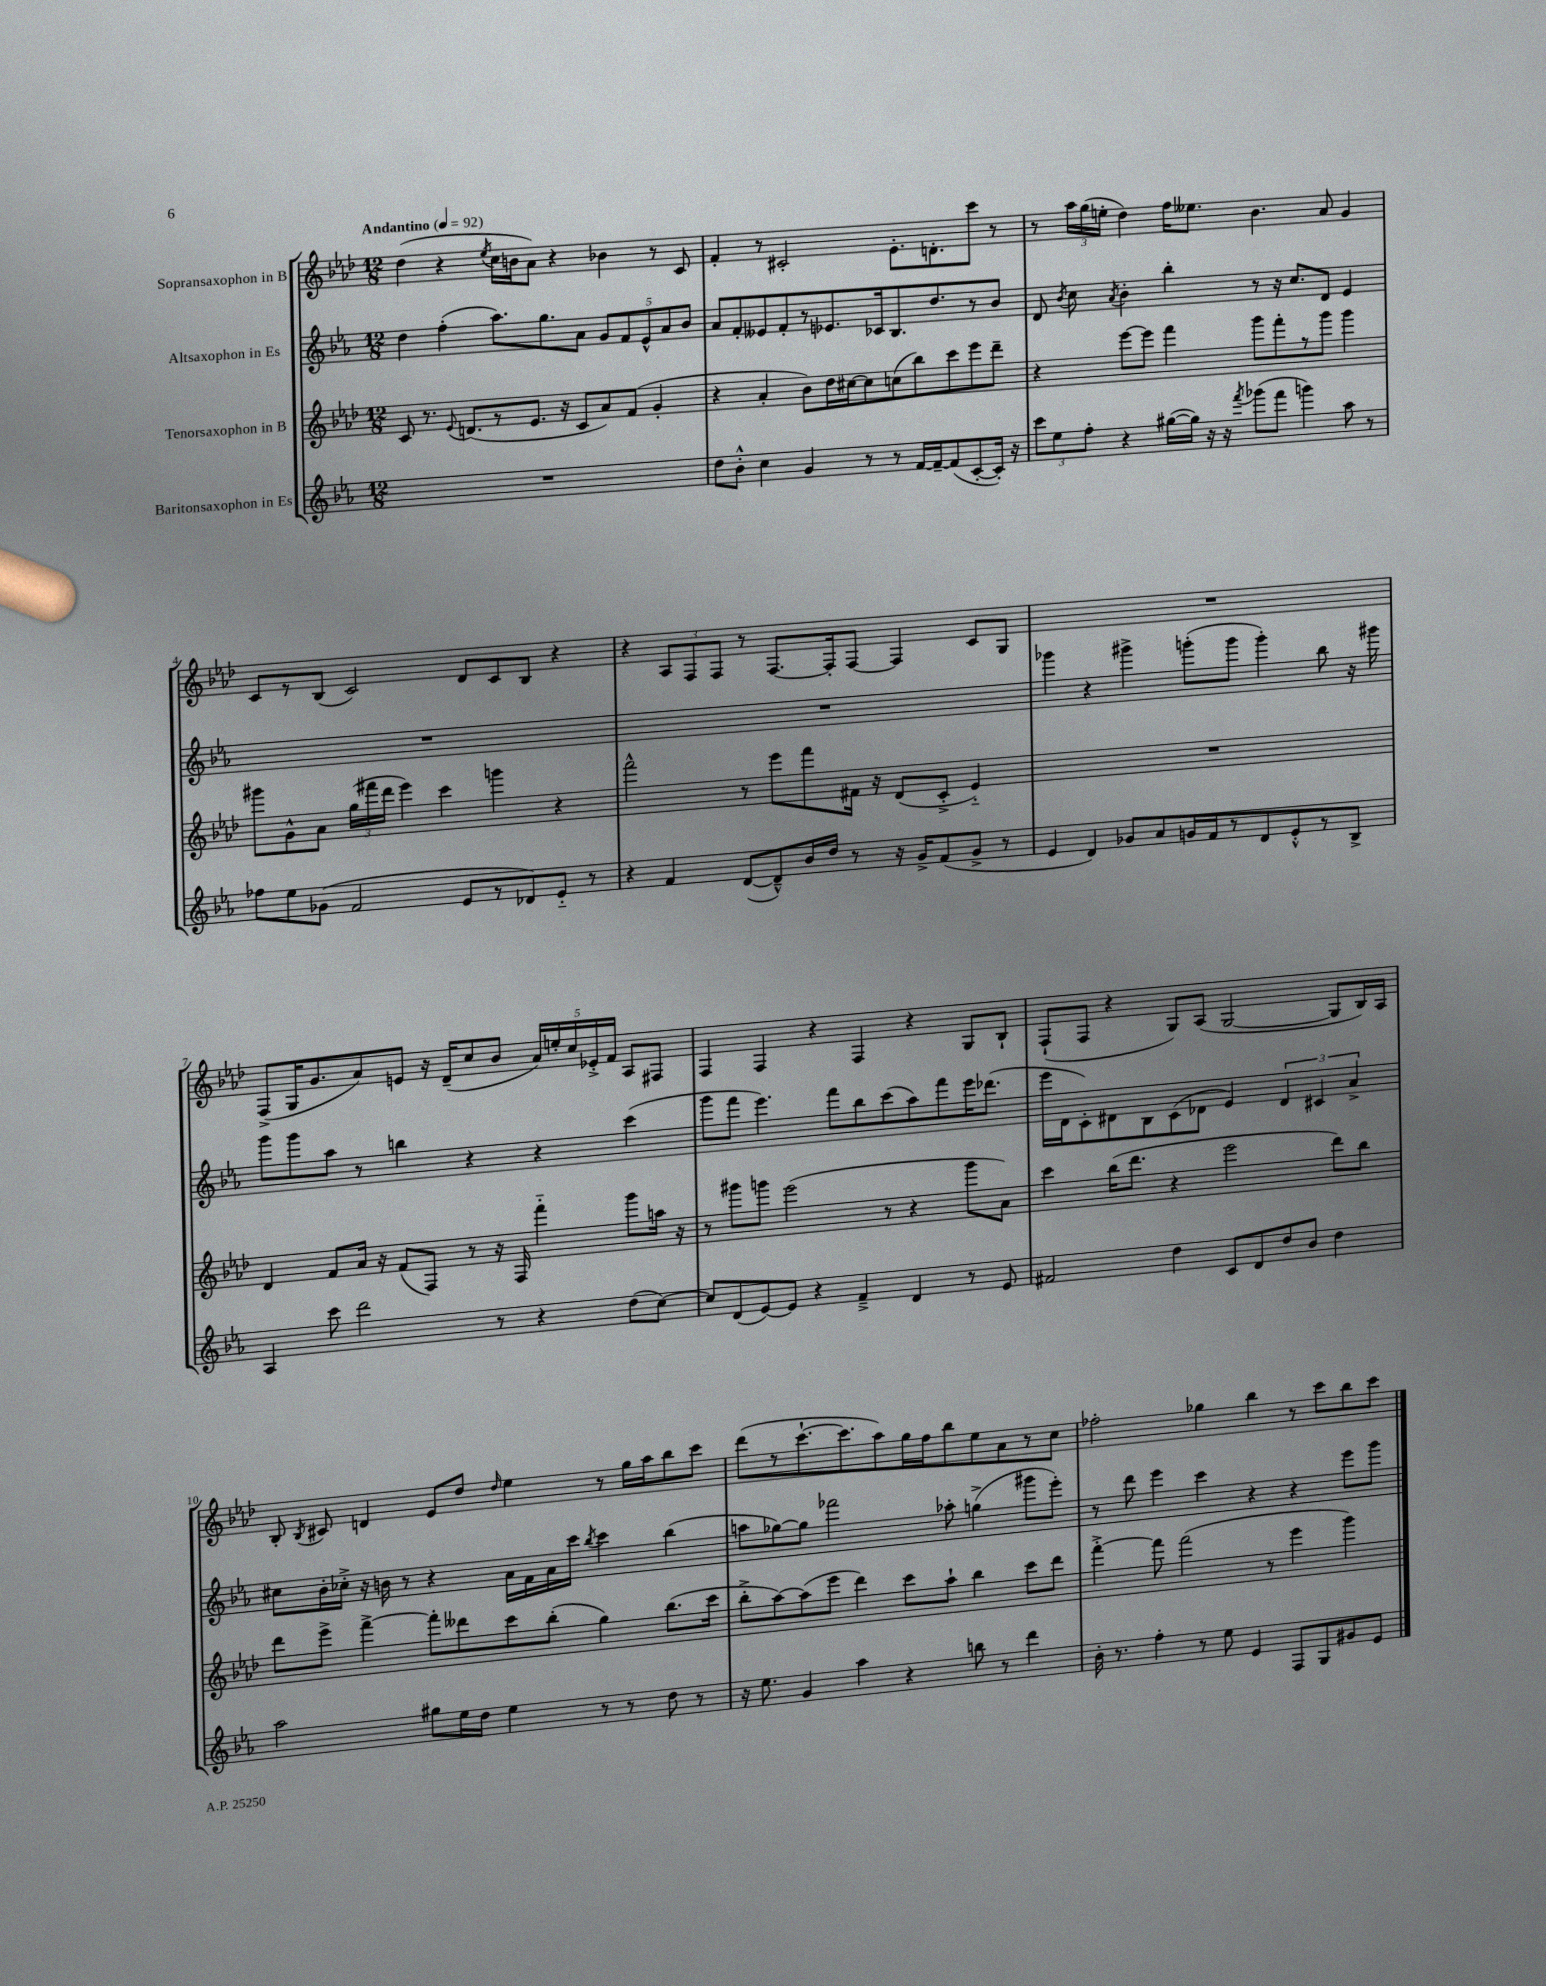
<<
\new StaffGroup <<
\new Staff = "s0" \with { instrumentName = "Sopransaxophon in B" } {
    \clef treble \key aes \major \numericTimeSignature \time 12/8 \tempo "Andantino" 4 = 92
    \autoBeamOff des''4( r4 \acciaccatura { ees''8 } c''16[ b'16 aes'8]) r4 bes'4 r8 c'8 |
    f'4-. r8 cis'2-. ees'8.[-. d'8.-. c'''8] r8 |
    r8 \tuplet 3/2 { aes''16[ g''16( e''16]-. } des''4) f''16[ eeses''8.] bes'4. aes'8 g'4 |
    c'8[ r8 bes8]( c'2) des'8[ c'8 bes8] r4 |
    r4 \tuplet 3/2 { aes8[ f8 f8] } r8 f8.[~ f16-. f8]~ f4 c'8[ g8] |
    R1. |
    f8[->( g16 g'8. aes'8) e'8] r16 des'16[--( c''8 bes'8] \tuplet 5/4 { aes'16[) e''16-. c''16 ees'16-.-> f'16] } aes8[ fis8] |
    f4 f4 r4 f4 r4 g8[ bes8]-! |
    f8[-!( f8] r4 g8[) aes8]( g2~ g8[ bes16) aes16] |
    bes8-. \acciaccatura { bes8 } cis'8 d'4 ees'8[ des''8] \grace { des''16 } ees''4 r8 g''16[ aes''16 bes''8 c'''8] |
    des'''8[( r8 c'''8.~-! c'''8. aes''8) g''16 f''16 bes''8 ees''8 aes'8 r8 c''8] |
    fes''2-. ges''4 bes''4 r8 c'''8[ bes''8 c'''8] \bar "|." |
}
\new Staff = "s1" \with { instrumentName = "Altsaxophon in Es" } {
    \clef treble \key ees \major \numericTimeSignature \time 12/8
    \autoBeamOff d''4 f''4-.( aes''8.[) g''8. aes'8] \tuplet 5/4 { g'8[ f'8 ees'8-^ aes'8 bes'8] } |
    aes'8[ f'8-. eeses'8 f'8-. r8 ees'8. ces'16 bes8. d''8. r8 bes'8] |
    d'8 \acciaccatura { bes'8 } c''8 \acciaccatura { aes'8 } bes'4-. bes''4-. r8 r16 c''8.[ d'8] ees'4 |
    R1. |
    R1. |
    ges'''4 r4 gis'''4-> g'''8[-.( g'''8] g'''4-.) bes''8 r16 gis'''16 |
    g'''8[ g'''8 aes''8] r8 b''4 r4 r4 c'''4( |
    g'''8[ f'''8] ees'''4.) f'''8[ bes''8 c'''8( aes''8) f'''8 ees'''16 des'''8.]( |
    ees'''16[ d'16 c'8-.) dis'8 bes8 c'8( des'8] ees'4) \tuplet 3/2 { des'4 cis'4 aes'4-> } |
    cis''8[ bes'16-. ces''16]-.-> r16 b'16 r8 r4 aes'16[ f'16 aes'16 c'''16] \acciaccatura { bes''8 } c'''4 bes''4( |
    a''8[ ges''8~) ges''8] fes'''2 aes''8-. g''4->( gis'''8[ ees'''8]-.) |
    r8 d'''8 ees'''4 c'''4 r4 r4 ees'''8[ g'''8] \bar "|." |
}
\new Staff = "s2" \with { instrumentName = "Tenorsaxophon in B" } {
    \clef treble \key aes \major \numericTimeSignature \time 12/8
    \autoBeamOff c'8 r8. \appoggiatura { ees'8 } d'8.[( r8 ees'8.] r16 c'8[ aes'8) f'8]( g'4-. |
    r4 aes'4-. bes'8[) des''16 cis''16~ cis''8 c''8( bes''8) c'''8 ees'''8 des'''8]-- |
    r4 ees'''8[~ ees'''8] f'''4 g'''8[ f'''8-. r8 g'''8] g'''4 |
    gis'''8[ g'8-^ aes'8] \tuplet 3/2 { g''16[( fis'''16 des'''16] } ees'''4) c'''4 g'''4 r4 |
    f'''2-^ r8 ees'''8[ f'''8 fis'16] r16 des'8[( c'8]-.-> ees'4-_) |
    R1. |
    des'4 f'8[ aes'16] r16 f'8[( f8]) r8 r16 f16 f'''4-_ g'''8[ a''16] r16 |
    r8 gis'''8[ g'''8] ees'''2( r8 r4 g'''8[ aes'8]) |
    c'''4 bes''16[( des'''8.] r4 ees'''2 des'''8[) bes''8] |
    des'''8[ ees'''8]-> f'''4~-> f'''8[-. deses'''8 c'''8 bes''8]-.( g''4) bes''8.[( c'''16] |
    bes''8[-.-> aes''8~) aes''8( ees'''8] des'''4) c'''8[ aes''8]-! bes''4 c'''8[ des'''8] |
    f'''4~-.-> f'''8 f'''2( r8 ees'''4 g'''4) \bar "|." |
}
\new Staff = "s3" \with { instrumentName = "Baritonsaxophon in Es" } {
    \clef treble \key ees \major \numericTimeSignature \time 12/8
    \autoBeamOff R1. |
    d''8[ bes'8]-.-^ c''4 g'4 r8 r8 f'16[~ f'16~-- f'8( c'8~-. c'16]-.) r16 |
    \tuplet 3/2 { c'''8[ ees''8 f''8]-. } r4 gis''16[~( gis''16]) r16 r16 \acciaccatura { f'''8 } ges'''8[( f'''8] g'''4) aes''8 r8 |
    fes''8[ ees''8 ges'8]( f'2 ees'8[ r8 des'8) ees'8]-_ r8 |
    r4 f'4 d'8[~( d'8---^) bes'16 d''16] r8 r16 g'16[-> f'8( g'8]-> r8 |
    ees'4 d'4) ges'8[ aes'8 g'16 f'16 r8 d'8 ees'8-.-^ r8 bes8]-> |
    aes4 c'''8 d'''2 r8 r4 d''8[( c''8]~) |
    c''8[ d'8( ees'8~) ees'8] r4 f'4---> d'4 r8 ees'8 |
    fis'2 d''4 c'8[ d'8 d''8 bes'8] d''4 |
    aes''2 gis''8[ ees''16 d''16] ees''4 r8 r8 d''8 r8 |
    r16 ees''8. g'4 aes''4 r4 b''8 r8 d'''4 |
    bes'16-. r8. f''4-. r8 ees''8 ees'4 f8[ g8 gis'8 ees'8] \bar "|." |
}
>>
>>
